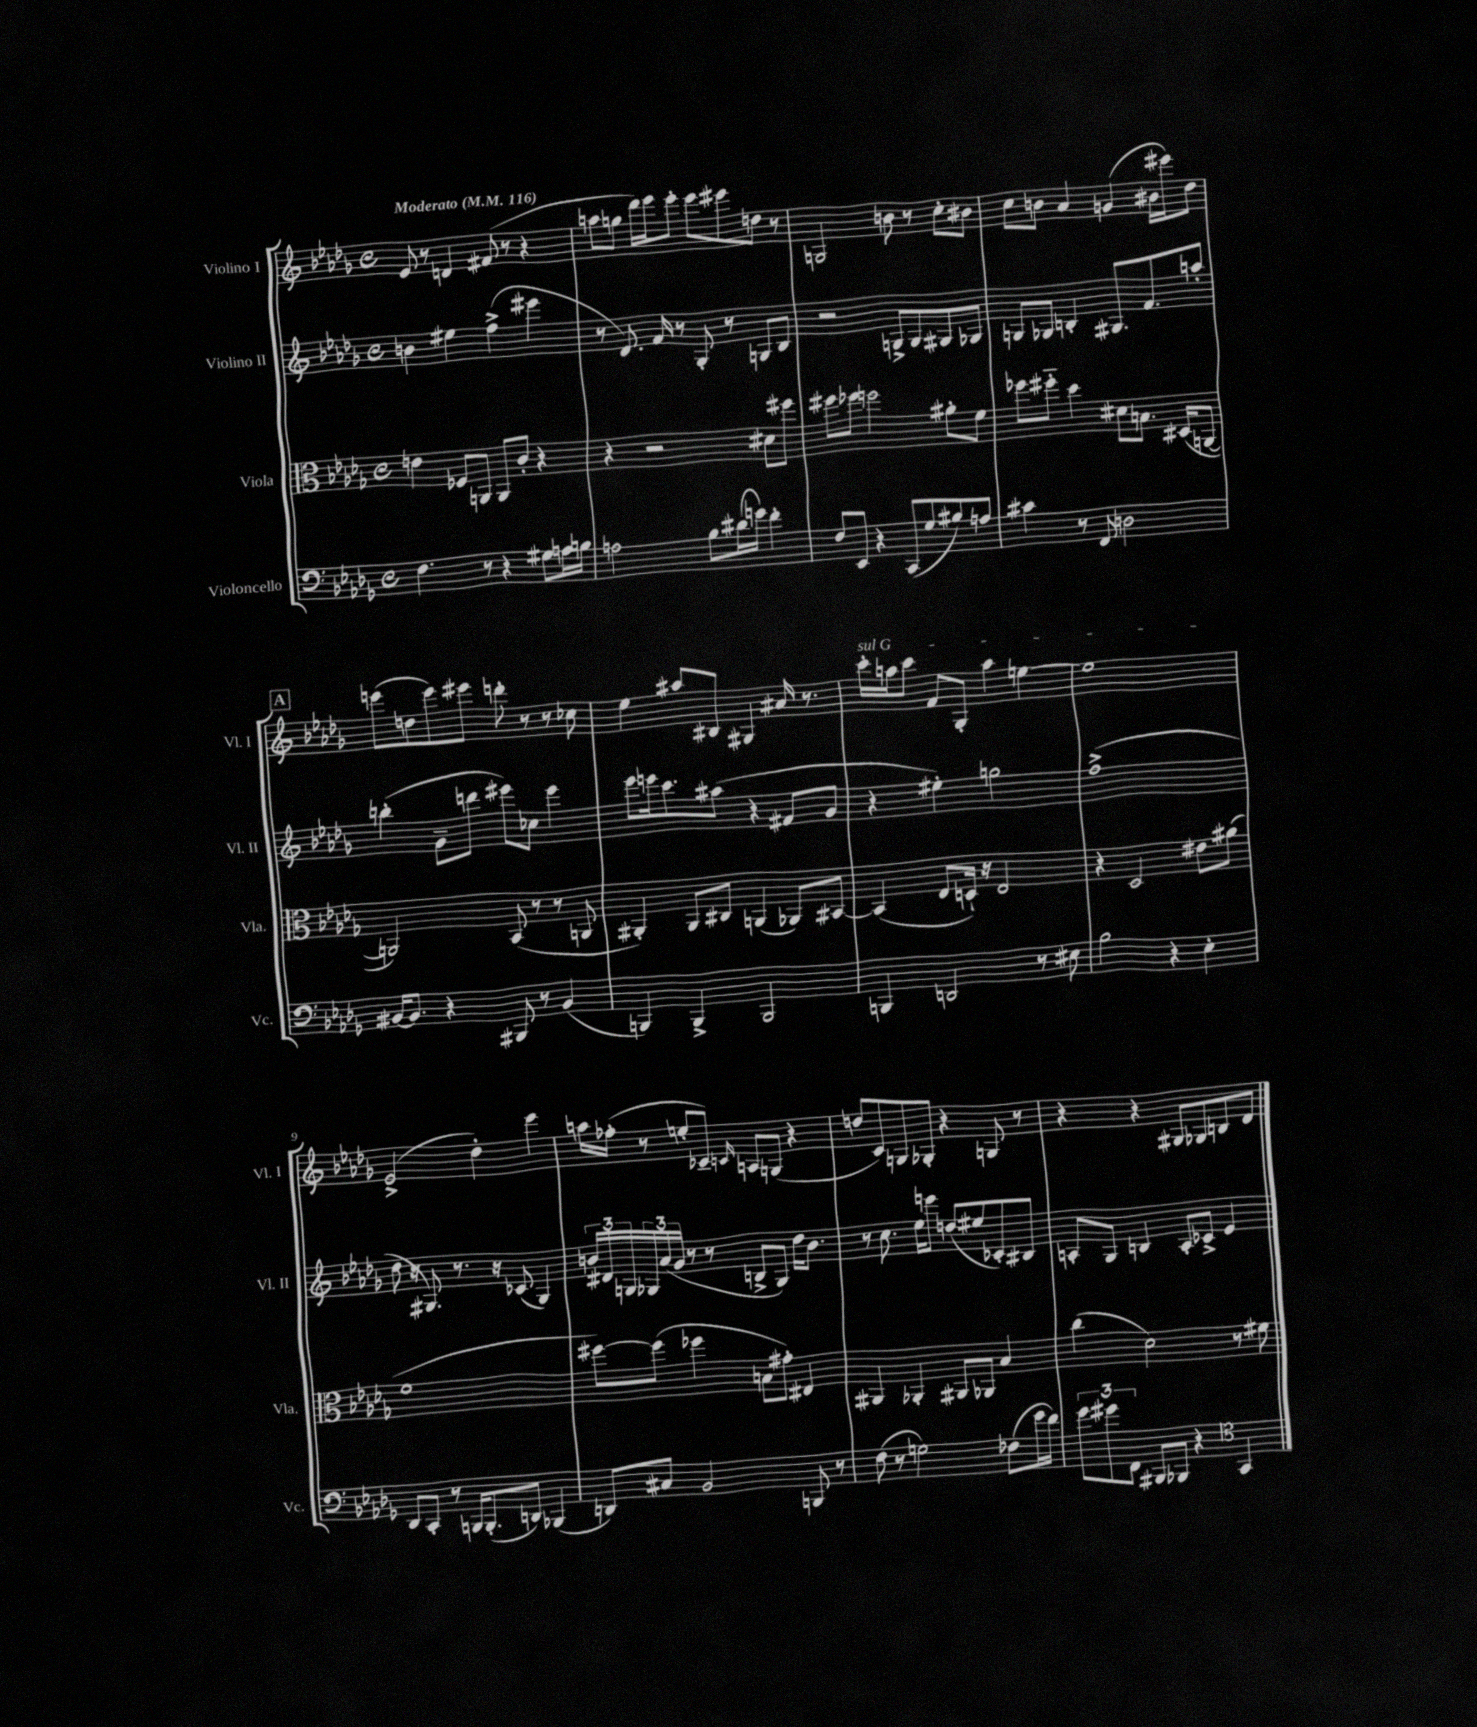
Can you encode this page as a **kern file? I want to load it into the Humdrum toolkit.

**kern	**kern	**kern	**kern
*staff4	*staff3	*staff2	*staff1
*clefF4	*clefC3	*clefG2	*clefG2
*k[b-e-a-d-g-]	*k[b-e-a-d-g-]	*k[b-e-a-d-g-]	*k[b-e-a-d-g-]
*M4/4	*M4/4	*M4/4	*M4/4
*met(c)	*met(c)	*met(c)	*met(c)
*MM116	*MM116	*MM116	*MM116
4.F\	4e\	4b\	8e-/
.	.	.	8r
.	8F-/L	4ee#\	4d/
8r	8AA/J	.	.
4r	8AA/L	(4ff^\	(8f#/
.	8c'/J	.	8r
8G#\L	4r	4eee#\	4r
16A\L	.	.	.
16B\JJ	.	.	.
=	=	=	=
2A\	4r	8r	8aa\L
.	.	8.d-/)	8gg\J
.	2r	.	16ddd-\LL)
.	.	16f/	16eee-\J
.	.	8r	8eee-'\J
8B-\L	.	8G-'/	8eee-\L
(16d#\L	.	8r	8eee#\
16g\JJ)	.	.	.
4f'\	8d#\L	8G/L	8dd\J
.	8ff#\J	8B-/J	8r
=	=	=	=
8F/L	8ff#\L	2r	2G/
8EE-/J	8ff-\J	.	.
4r	2ff\	.	.
(8CC/L	.	8G^/L	8b\
8G-/	.	8G/	8r
8B#/)	8a#'\L	8G#/	8cc'\L
8A/J	8f\J	8G-/J	8b#\J
=	=	=	=
4c#\	8ff-\L	8G/L	8cc\L
.	8ff#'~\J	8G-/J	8b\J
8r	4dd-\	4B'/	4a-/
8FF/	.	.	.
2D\	8d#\L	8.G#/L	(4g/
.	8.B\J	.	.
.	.	8.f/	.
.	.	.	16b#\LL
.	(16D#/LK	.	16eee#\J)
.	[8AA/J	8aa'/J	8dd-\J
=	=	=	=
[16BB#/LK	2AA/])	(4bb'\	(8eee\L
8.BB#/]J	.	.	.
.	.	.	8dd\
4r	.	8g-~\L	8eee\)
.	.	8ddd\J	8eee#\J
8BBB#/	(8BB-/	8eee#\L)	8ddd'\
8r	8r	8cc-\J	8r
(4BB#/	8r	4eee#\	8r
.	8AA/	.	8cc-\
=	=	=	=
4BBB/)	4AA#'/)	8eee-\L	4ee-\
.	.	16eee\k	.
.	.	8.ccc\	.
4BBB^/	8AA#/L	.	8aa#/L
.	8C#/J	(8aa#\J	8B#/J
2BBB/	(4AA/	4r	4G#/
.	8AA-/L)	8f#/L	16a#/
.	.	.	8.r
.	[8BB#/J	8g-/J	.
=	=	=	=
4BBB/	(4BB#/]	4r	16ccc'\LL
.	.	.	16aa\J
.	.	.	8ccc\J
2DD/	8E-/L	4ee#'\)	8f/L
.	16D`/Jk)	.	8G-'/J
.	16r	.	.
.	2E-/	2gg\	4aa\
8r	.	.	[4ee\
8E#\	.	.	.
=	=	=	=
2B-\	4r	(1ff^	1ee]
.	2D-/	.	.
4r	.	.	.
4E-'\	8e#\L	.	.
.	(8a#\J	.	.
=	=	=	=
8DD-/L	1f	8dd-\	(2e-^/
8CC'/J	.	16r	.
.	.	8.G#/)	.
8r	.	.	.
16BBB/LK	.	8.r	.
(8.BBB'/	.	.	.
.	.	.	4dd-'\)
.	.	16r	.
8DD/J)	.	(8c-/	.
(4BBB-/	.	4G#/)	4eee-\
=	=	=	=
8DD/L)	[8ff#\L)	24b/LL	16aa\LL
.	.	24d#/	.
.	.	.	(16ff-'\JJ
.	.	24G/	.
8C#/J	(8ff#\]J	24G-/	8r
.	.	(24a-/	.
.	.	24g-/JJ	.
2BB-/	4ff-\	8r	8ee'/L
.	.	8r	8c-~/J)
.	.	.	16qqc/
.	8B\L	8B^/L	8A/L
.	8g#'\J)	8G-/J)	(8G/J
8BBB/	4E#/	16dd-\LK	4r
.	.	8.b\J	.
8r	.	.	.
=	=	=	=
(8F\	4AA#/	8r	8dd/L
8r	.	8.cc\	8c/)
2G\)	4AA-'/	.	8G/
.	.	16ee-\LK	.
.	.	8eee\J	8G-'/J
.	8AA#/L	(8dd/L	4r
.	8AA-/J	8ee#/	.
(8F-\L	4B-/	8c-'/)	8G/
16g-\L	.	8B#/J	8r
16f\JJ)	.	.	.
=	=	=	=
12g-\L	(4cc\	8A'/L	4r
12g#\	.	.	.
.	.	8G-/J	.
12FF\J	.	.	.
8BBB#/L	2d-\)	4B/	4r
8BBB-/J	.	.	.
4r	.	8A'/L	8G#/L
.	.	8c-^/J	8G-/
*clefC4	*	*	*
4GG-/	8r	4e-/	8B/
.	8f#\	.	8d-/J
==	==	==	==
*-	*-	*-	*-
